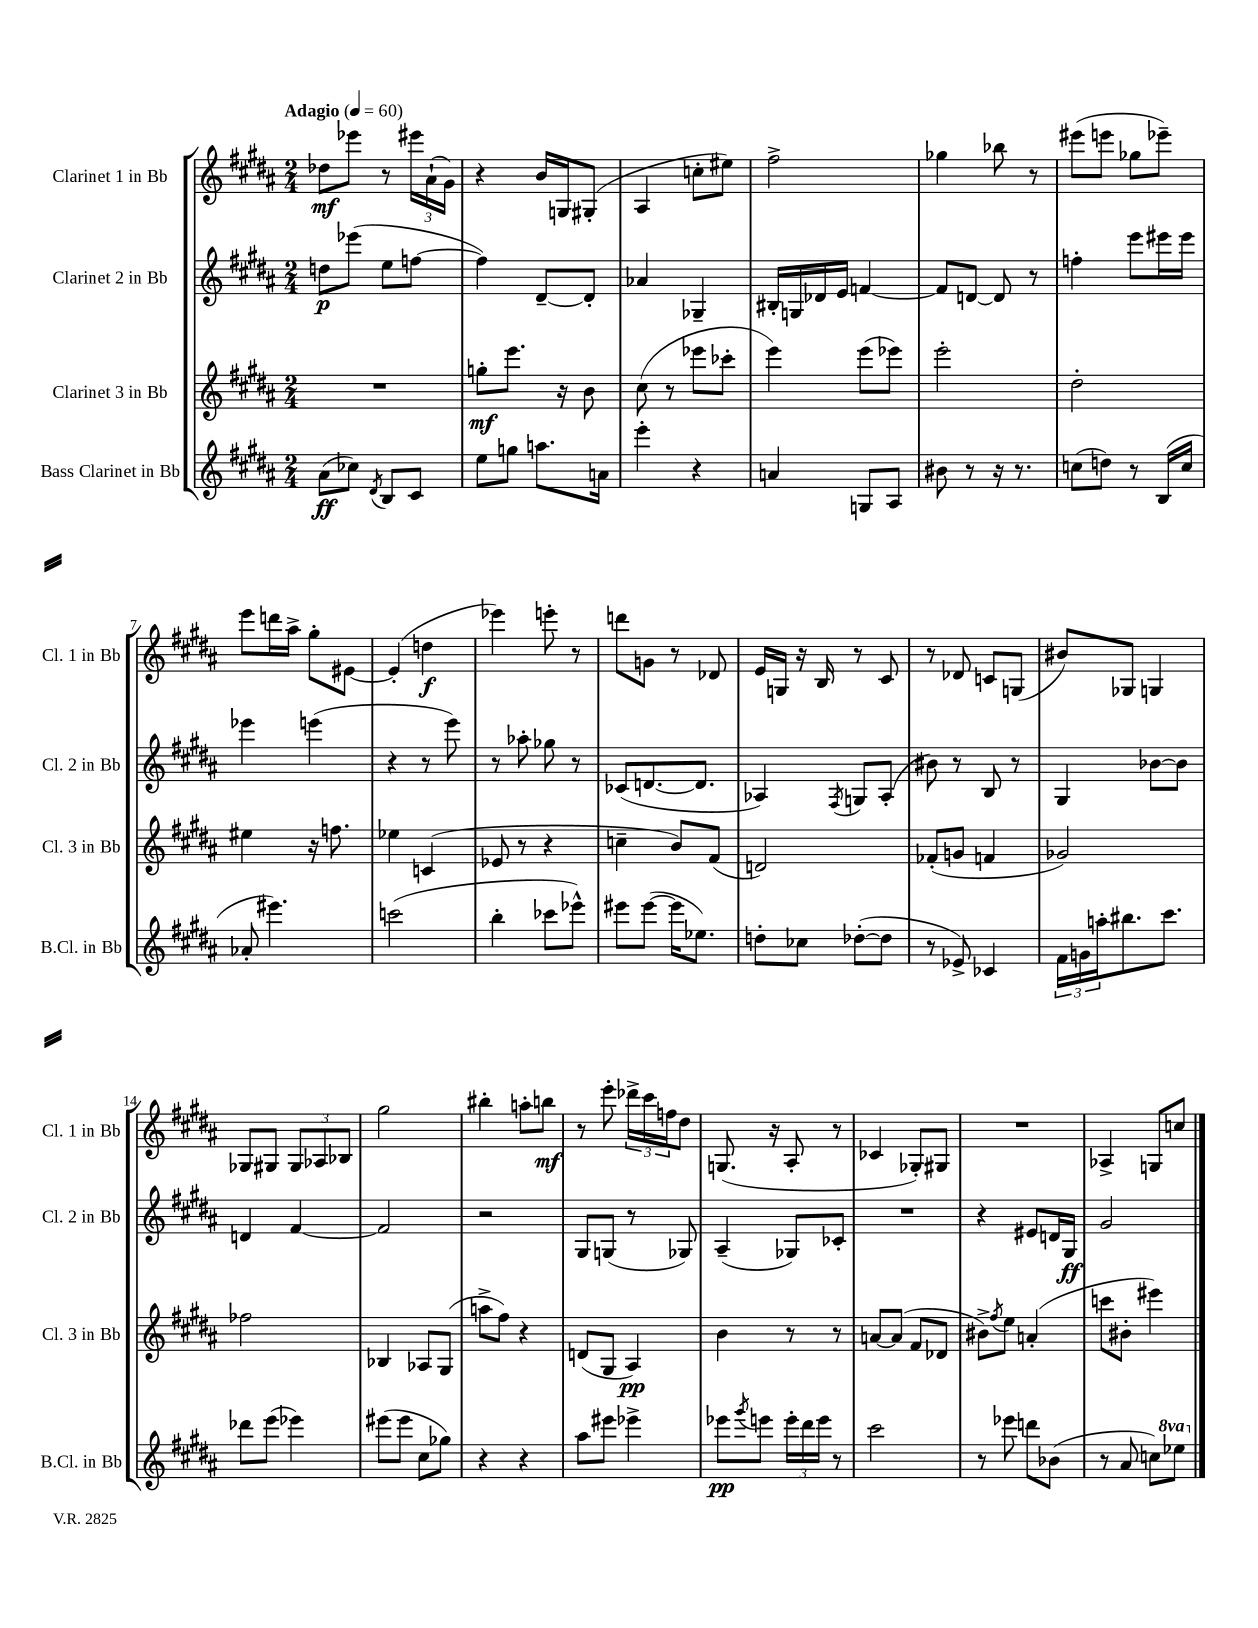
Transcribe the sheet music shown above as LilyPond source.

<<
\new StaffGroup <<
\new Staff = "s0" \with { instrumentName = "Clarinet 1 in Bb" shortInstrumentName = "Cl. 1 in Bb" } {
    \clef treble \key b \major \numericTimeSignature \time 2/4 \tempo "Adagio" 4 = 60
    des''8\mf ees'''8 r8 \tuplet 3/2 { eis'''16 ais'16-!( gis'16) } |
    r4 b'16 g16 gis8-.( |
    ais4 c''8-. eis''8) |
    fis''2-> |
    ges''4 bes''8 r8 |
    eis'''8( e'''8 ges''8 ees'''8--) |
    e'''8 d'''16 ais''16-> gis''8-. eis'8~ |
    eis'4-.( d''4\f |
    ees'''4) e'''8-. r8 |
    d'''8 g'8 r8 des'8 |
    e'16 g16 r16 b16 r8 cis'8 |
    r8 des'8 c'8 g8( |
    bis'8) ges8 g4 |
    ges8 gis8 \tuplet 3/2 { gis8 aes8 bes8 } |
    gis''2 |
    bis''4-. a''8-. b''8\mf |
    r8 e'''8-. \tuplet 3/2 { des'''16-> cis'''16 f''16 } dis''8 |
    g8.( r16 ais8-. r8 |
    ces'4 ges8-.) gis8 |
    R2 |
    aes4-> g8 c''8 \bar "|." |
}
\new Staff = "s1" \with { instrumentName = "Clarinet 2 in Bb" shortInstrumentName = "Cl. 2 in Bb" } {
    \clef treble \key b \major \numericTimeSignature \time 2/4
    d''8\p ees'''8( e''8 f''8~ |
    f''4) dis'8~-- dis'8-. |
    aes'4 ges4-- |
    bis16-. g16 des'16 e'16 f'4~ |
    f'8 d'8~ d'8 r8 |
    f''4-. e'''8 eis'''16 eis'''16 |
    ees'''4 e'''4( |
    r4 r8 e'''8) |
    r8 aes''8-. ges''8 r8 |
    ces'8( d'8.~ d'8. |
    aes4) \acciaccatura { fis8 } g8 aes8-.( |
    bis'8) r8 b8 r8 |
    gis4 bes'8~ bes'8 |
    d'4 fis'4~ |
    fis'2 |
    r2 |
    gis8 g8( r8 ges8) |
    ais4--( ges8) ces'8-. |
    R2 |
    r4 eis'8 d'16 gis16\ff |
    gis'2 \bar "|." |
}
\new Staff = "s2" \with { instrumentName = "Clarinet 3 in Bb" shortInstrumentName = "Cl. 3 in Bb" } {
    \clef treble \key b \major \numericTimeSignature \time 2/4
    R2 |
    g''8-.\mf e'''8. r16 b'8 |
    cis''8( r8 ees'''8 ces'''8-. |
    e'''4) e'''8( ees'''8) |
    e'''2-. |
    dis''2-. |
    eis''4 r16 f''8. |
    ees''4 c'4( |
    ees'8 r8 r4 |
    c''4-- b'8) fis'8( |
    d'2) |
    fes'8-.( g'8 f'4 |
    ges'2) |
    fes''2 |
    bes4 aes8 gis8( |
    a''8-> fis''8) r4 |
    d'8( gis8 ais4\pp) |
    b'4 r8 r8 |
    a'8~ a'8( fis'8 des'8 |
    bis'8->) \acciaccatura { fis''8 } e''8 a'4-.( |
    c'''8 bis'8-. eis'''4) \bar "|." |
}
\new Staff = "s3" \with { instrumentName = "Bass Clarinet in Bb" shortInstrumentName = "B.Cl. in Bb" } {
    \clef treble \key b \major \numericTimeSignature \time 2/4 \set Staff.ottavationMarkups = #ottavation-simple-ordinals
    ais'8\ff( ces''8) \acciaccatura { dis'8 } b8 cis'8 |
    e''8 g''8 a''8. a'16 |
    e'''4-. r4 |
    a'4 g8 ais8 |
    bis'8 r8 r16 r8. |
    c''8( d''8) r8 b16( c''16 |
    aes'8-. eis'''4.) |
    c'''2( |
    b''4-. ces'''8 ees'''8-^) |
    eis'''8 eis'''8~( eis'''16 ees''8.) |
    d''8-. ces''8 des''8~-.( des''8 |
    r8 ees'8->) ces'4 |
    \tuplet 3/2 { fis'16 g'16 a''16-. } bis''8. cis'''8. |
    des'''8 e'''8( ees'''4) |
    eis'''8( eis'''8 cis''8 ges''8) |
    r4 r4 |
    ais''8 eis'''8 ees'''4-> |
    ees'''8\pp \acciaccatura { gis'''8 } e'''8 \tuplet 3/2 { e'''16-. dis'''16 e'''16 } r8 |
    cis'''2 |
    r8 ees'''8 d'''8 bes'8( |
    r8 ais'8 c''8) \ottava #1 ees'''8 \ottava #0 \bar "|." |
}
>>
>>
